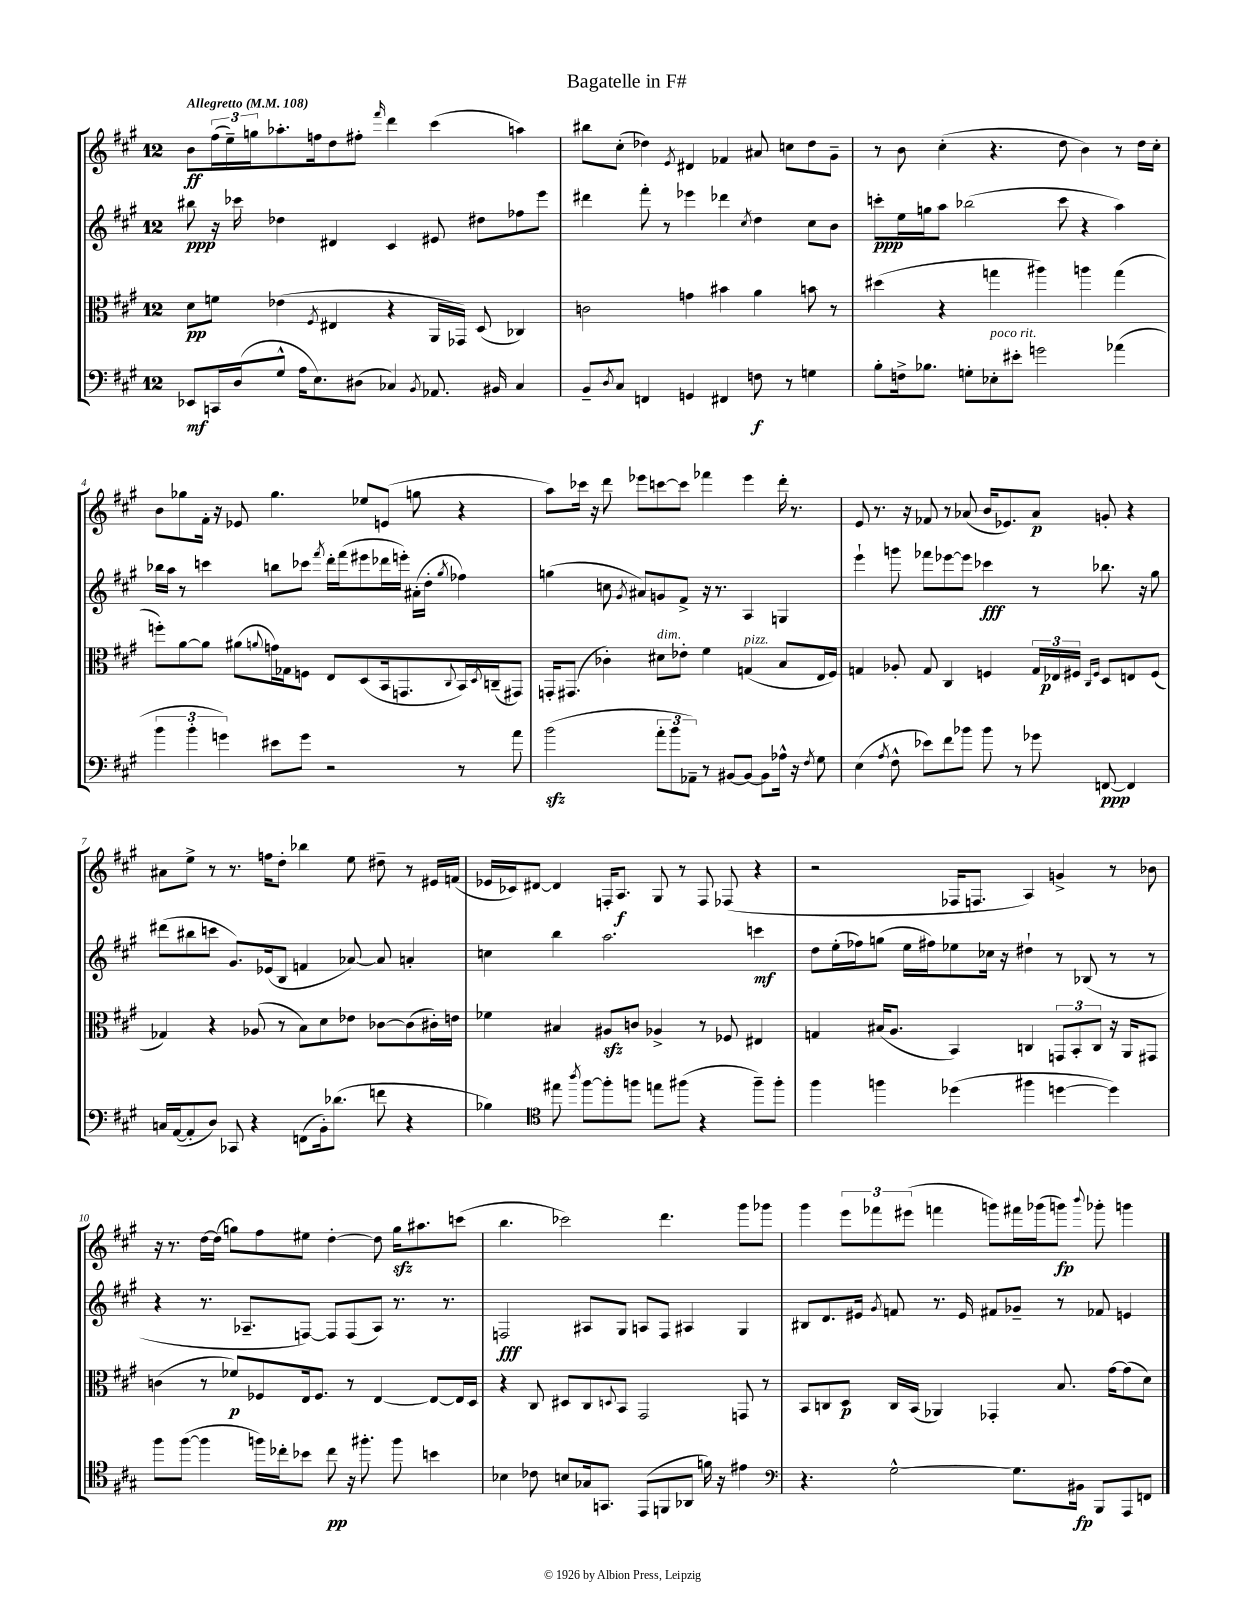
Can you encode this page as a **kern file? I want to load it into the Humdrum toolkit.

**kern	**dynam	**kern	**dynam	**kern	**dynam	**kern	**dynam
*part4	*part4	*part3	*part3	*part2	*part2	*part1	*part1
*staff4	*staff4	*staff3	*staff3	*staff2	*staff2	*staff1	*staff1
*clefF4	*	*clefC3	*	*clefG2	*	*clefG2	*
*k[f#c#g#]	*	*k[f#c#g#]	*	*k[f#c#g#]	*	*k[f#c#g#]	*
*M12/8	*	*M12/8	*	*M12/8	*	*M12/8	*
*MM108	*	*MM108	*	*MM108	*	*MM108	*
=1	=1	=1	=1	=1	=1	=1	=1
!	!	!	!	!	!	!LO:TX:a:B:t=Allegretto	!
8EE-X/L	mf	8d\L	pp	8bb#X\	ppp	8b\L	ff
16CCn/L	.	8fn\J	.	16r	.	(24ff#\L	.
.	.	.	.	.	.	24ee~\)	.
(16D/J	.	.	.	16ccc-X\	.	.	.
.	.	.	.	.	.	24ggn\J	.
8G#^^/J	.	(4e-X\	.	4dd-X\	.	8.aa-X'\	.
16A\KL	.	.	.	.	.	.	.
8.E\)	.	.	.	.	.	16ffn\k	.
.	.	8qF#/	.	.	.	.	.
.	.	4E#X/	.	4d#X/	.	8dd\	.
(8D#X\J	.	.	.	.	.	8ff#X'\J	.
.	.	.	.	.	.	16qqfff#/	.
4C-X/)	.	4r	.	4c#/	.	4ddd\	.
8qBB/	.	.	.	.	.	.	.
8.AA-X/	.	16AA/LL	.	8e#X/	.	(4ccc#\	.
.	.	16GG-X/JJ)	.	.	.	.	.
.	.	(8D/	.	8dd#X\L	.	.	.
16BB#X/	.	.	.	.	.	.	.
4C-/	.	4C-X/)	.	8ff-X\	.	4aan\)	.
.	.	.	.	8eee\J	.	.	.
=2	=2	=2	=2	=2	=2	=2	=2
8BB~/L	.	2cn\	.	4ddd#X\	.	8bb#X\L	.
8qD/	.	.	.	.	.	.	.
8C#/J	.	.	.	.	.	(8cc#'\J	.
4FFn/	.	.	.	8fff#'\	.	4dd-X\)	.
.	.	.	.	8r	.	.	.
.	.	.	.	.	.	8qe/	.
4GGn/	.	4gn\	.	4eee-X\	.	4d#X/	.
4FF#X/	.	4b#X\	.	4ddd-X\	.	4f-X/	.
.	.	.	.	8qcc#/	.	.	.
8Fn\	f	4a\	.	4dd\	.	8a#X/	.
8r	.	.	.	.	.	8ccn\L	.
4Gn\	.	8bn\	.	8cc#\L	.	8dd-\	.
.	.	8r	.	8b\J	.	8g#~\J	.
=3	=3	=3	=3	=3	=3	=3	=3
8B'\L	.	(4dd#X\	.	8cccn'\L	ppp	8r	.
16Fn^\k	.	.	.	16ee\L	.	8b\	.
8.B-X\J	.	.	.	16ggn\J	.	.	.
.	.	4r	.	8aa\J	.	(4cc#'\	.
8Gn'\L	.	.	.	(2bb-X\	.	.	.
!LO:TX:a:i:t=poco rit.	!	!	!	!	!	!	!
8E-X'\	.	4ggn\	.	.	.	4.r	.
8e#X'\J	.	.	.	.	.	.	.
2gn\	.	4aa#X\)	.	.	.	.	.
.	.	.	.	8ccc\	.	8dd\	.
.	.	4aan\	.	4r	.	4b\)	.
(4a-X\	.	(4gg\	.	4aa\)	.	8r	.
.	.	.	.	.	.	16dd\LL	.
.	.	.	.	.	.	16cc#'\JJ	.
!!LO:LB:g=z
=4	=4	=4	=4	=4	=4	=4	=4
6b\	.	8ffn'\L)	.	16bb-X\LL	.	8b\L	.
.	.	.	.	16aa\JJ	.	.	.
.	.	[8a\	.	8r	.	8gg-X\	.
6b'\	.	.	.	.	.	.	.
.	.	8a\J]	.	4cccn\	.	16f#'\Jk	.
.	.	.	.	.	.	16r	.
6gn\)	.	.	.	.	.	.	.
.	.	(8a#X\L	.	.	.	8e-X/	.
.	.	8qqan/	.	.	.	.	.
8e#X\L	.	16gn\L)	.	8bbn\L	.	4.gg-\	.
.	.	16G-X\J	.	.	.	.	.
8g\J	.	8Fn\J	.	8ccc-X\J	.	.	.
.	.	.	.	8qfff#/	.	.	.
2r	.	8E/L	.	16ddd'\LL	.	.	.
.	.	.	.	(16fff#\J	.	.	.
.	.	(8D/	.	8eee#X\	.	8ee-X/L	.
.	.	16BB/k	.	16ddd-X\L	.	(8en/J	.
.	.	8.GGn/	.	16eeen'\JJ)	.	.	.
.	.	.	.	(16a#X'\LL	.	8ggn\	.
.	.	.	.	16dd'\JJ	.	.	.
.	.	8qqC#/	.	8qgg#/	.	.	.
8r	.	16BB/L)	.	4ff-X\)	.	4r	.
.	.	8qD/	.	.	.	.	.
.	.	(16Cn~/J	.	.	.	.	.
8a\	.	8GG#X/J)	.	.	.	.	.
=5	=5	=5	=5	=5	=5	=5	=5
(2bzz\	.	16GGn'/KL	.	(4ggn\	.	8aa\L)	.
.	.	(8.GG#X/J	.	.	.	.	.
.	.	.	.	.	.	16ccc-X\Jk	.
.	.	.	.	.	.	16r	.
.	.	4c-X'\)	.	8ccn\	.	8ddd\	.
.	.	.	.	8qg#/	.	.	.
.	.	.	.	8a#X/L)	.	8eee-X\L	.
!	!	!LO:TX:a:i:t=dim.	!	!	!	!	!
12a'\L	.	8d#X\L	.	8gn/	.	[8cccn\	.
12b\	.	.	.	.	.	.	.
.	.	8e-X'\J	.	8f#^/J	.	8ccc\J]	.
12AA-X~\J)	.	.	.	.	.	.	.
8r	.	4f#\	.	16r	.	4fff-X\	.
.	.	.	.	8.r	.	.	.
[8BB#X/L	.	.	.	.	.	.	.
!	!	!LO:TX:a:i:t=pizz.	!	!	!	!	!
8BB#/J_	.	(4Gn/	.	4A/	.	4eee-\	.
8BB#\L]	.	.	.	.	.	.	.
16A-X^^\Jk	.	8B/L	.	4Gn/	.	16ddd'\	.
16r	.	.	.	.	.	8.r	.
8qF#/	.	.	.	.	.	.	.
8G#\	.	16E/L	.	.	.	.	.
.	.	16F#/JJ)	.	.	.	.	.
=6	=6	=6	=6	=6	=6	=6	=6
(4E\	.	4Gn/	.	4eee`\	.	8e/	.
.	.	.	.	.	.	8.r	.
8qA/	.	.	.	.	.	.	.
8F#^^\	.	8A-X'/	.	8gggn\	.	.	.
.	.	.	.	.	.	16r	.
8e-X\L)	.	8G/	.	8fff-X\L	.	8f-X/	.
8f#\	.	4C#/	.	[8eee-X\	.	8r	.
8b-X\J	.	.	.	8eee-\J]	.	(8a-X/	.
8b-\	.	4Fn/	.	4ccc-X\	fff	16b/KL	.
.	.	.	.	.	.	8.e-X/)	.
8r	.	.	.	.	.	.	.
8g-X\	.	24G/LL	.	8r	.	8a-/J	p
.	.	24E-X/	p	.	.	.	.
.	.	24F#X/JJ	.	.	.	.	.
.	.	16qqC#/LL	.	.	.	.	.
.	.	16qqF#/JJ	.	.	.	.	.
[8FFn/	ppp	8D/L	.	8.bb-X\	.	8gn'/	.
4FF/]	.	8En/	.	.	.	4r	.
.	.	.	.	16r	.	.	.
.	.	(8F#/J	.	8gg#\	.	.	.
!!LO:LB:g=z
=7	=7	=7	=7	=7	=7	=7	=7
16Cn/LL	.	4G-X/)	.	(8ddd#X\L	.	8a#X\L	.
([16AA/J	.	.	.	.	.	.	.
8AA'/]	.	.	.	8bb#X\	.	8ee^\J	.
8D/J)	.	4r	.	8cccn\J	.	8r	.
8CC-X/	.	.	.	8.g#/L)	.	8.r	.
4r	.	(8A-X/	.	.	.	.	.
.	.	.	.	(16e-X/k	.	16ffn\KL	.
.	.	8r	.	8B/J	.	8dd'\J	.
(8FFn\L	.	8B\L)	.	4fn/	.	4bb-X\	.
16BB'\k)	.	8d\	.	.	.	.	.
(8.d-X\J	.	.	.	.	.	.	.
.	.	8e-X\J	.	[8a-X/)	.	8ee\	.
8fn\	.	[8c-X\L	.	8a-/]	.	8dd#X~\	.
4r	.	(8c-\]	.	4an'/	.	8r	.
.	.	16c#X'\L)	.	.	.	16e#X/LL	.
.	.	16en\JJ	.	.	.	(16fn/JJ	.
=8	=8	=8	=8	=8	=8	=8	=8
4B-X\)	.	4f-X\	.	4ccn\	.	16e-X/LL	.
.	.	.	.	.	.	16c-X/J)	.
.	.	.	.	.	.	[8d#X/J	.
*clefC4	*	*	*	*	*	*	*
8ee#X\	.	4B#X/	.	4bb\	.	4d#/]	.
8qaa/	.	.	.	.	.	.	.
[8ff#\L	.	.	.	.	.	.	.
8ff#'\]	.	8A#Xzz/L	.	2.aa\	.	16Fn'/KL	.
.	.	.	.	.	.	8.A/J	f
8ffn\J	.	8cn/J	.	.	.	.	.
8een\L	.	4A-X^/	.	.	.	8G#/	.
(8ff#X\J	.	.	.	.	.	8r	.
4r	.	8r	.	.	.	8F/	.
.	.	8F-X/	.	.	.	(8F-X/	.
8ff#~\L)	.	4E#X/	.	4cccn\	mf	4r	.
8ff#'\J	.	.	.	.	.	.	.
=9	=9	=9	=9	=9	=9	=9	=9
4ff#\	.	4Gn/	.	8dd\L	.	2r	.
.	.	.	.	(16ee'\L	.	.	.
.	.	.	.	16ff-X\J)	.	.	.
4ffn\	.	(16B#X/KL	.	(8ggn\J	.	.	.
.	.	8.A/J	.	.	.	.	.
.	.	.	.	16ee\LL	.	.	.
.	.	.	.	16ff#X\J)	.	.	.
(4dd-X\	.	4BB/)	.	8ee-X\	.	16F-X/KL	.
.	.	.	.	.	.	8.Fn/J	.
.	.	.	.	16cc-X\Jk	.	.	.
.	.	.	.	16r	.	.	.
4ff#X\	.	4Cn/	.	4dd#X`\	.	4A/)	.
[4ddn\	.	12GGn/L	.	8r	.	4gn^/	.
.	.	12BB'/	.	.	.	.	.
.	.	.	.	(8B-X/	.	.	.
.	.	12C/J	.	.	.	.	.
4dd\])	.	16r	.	8r	.	8r	.
.	.	16AA/KL	.	.	.	.	.
.	.	8GG#X/J	.	8r	.	8b-X\	.
!!LO:LB:g=z
=10	=10	=10	=10	=10	=10	=10	=10
8ff#\L	.	(4cn\	.	4r	.	16r	.
.	.	.	.	.	.	8.r	.
([8ff#\J	.	.	.	.	.	.	.
4ff#\]	.	8r	.	8.r	.	[16dd\LL	.
.	.	.	.	.	.	(16dd\JJ]	.
.	.	8f-X/L)	p	.	.	8ggn\L)	.
.	.	.	.	8.A-X~/L	.	.	.
16ffn\LL)	.	8F-X/	.	.	.	8ff#\	.
16cc-X'\J	.	.	.	.	.	.	.
8b-X\J	.	16E/k	.	[8Fn/J)	.	8ee#X\J	.
.	.	8.F-/J	.	.	.	.	.
8cc-\	pp	.	.	8F/L]	.	[4dd'\	.
16r	.	8r	.	(8F/	.	.	.
8.ff#X'\	.	.	.	.	.	.	.
.	.	[4E/	.	8A-/J)	.	8dd\]	.
8ff#\	.	.	.	8.r	.	16ggzz\KL	.
.	.	.	.	.	.	8.aa#X\	.
4bn\	.	8E/L_	.	.	.	.	.
.	.	.	.	8.r	.	.	.
.	.	16E/L]	.	.	.	(8cccn\J	.
.	.	16D/JJ	.	.	.	.	.
=11	=11	=11	=11	=11	=11	=11	=11
4B-X\	.	4r	.	2Fn/	fff	4.bb\	.
8c-X\	.	8C#/	.	.	.	.	.
8Bn/L	.	8D#X/L	.	.	.	2ccc-X\)	.
16G-X/k	.	8C#/	.	8A#X/L	.	.	.
8.GGn/J	.	.	.	.	.	.	.
.	.	8qqDn/	.	.	.	.	.
.	.	8BB/J	.	8G#/J	.	.	.
(8EE/L	.	2GG#/	.	8An/L	.	.	.
8FFn/	.	.	.	8F/J	.	4.ddd\	.
8AA-X/J	.	.	.	4A#X/	.	.	.
16fn\)	.	.	.	.	.	.	.
16r	.	.	.	.	.	.	.
4e#X\	.	8GGn/	.	4G#/	.	8ggg#\L	.
.	.	8r	.	.	.	8ggg-X\J	.
=12	=12	=12	=12	=12	=12	=12	=12
*clefF4	*	*	*	*	*	*	*
4.r	.	8BB/L	.	8B#X/L	.	4ggg#\	.
.	.	8Cn/	.	8.d/	.	.	.
.	.	8D/J	p	.	.	12eee\L	.
.	.	.	.	16e#X/Jk	.	.	.
.	.	.	.	.	.	12fff-X\	.
.	.	.	.	8qg#/	.	.	.
[2G#^^\	.	16C/LL	.	8fn/	.	.	.
.	.	.	.	.	.	(12eee#X\J	.
.	.	(16BB/JJ	.	.	.	.	.
.	.	4AA-X/)	.	8.r	.	4fffn\	.
.	.	.	.	16e#/	.	.	.
.	.	4GG-X'/	.	8f#X/L	.	8gggn\L)	.
8.G#\L]	.	.	.	8g-X~/J	.	16fff#X\L	.
.	.	.	.	.	.	(16ggg-X\J	.
.	.	8.B/	.	8r	.	8gggn\J)	fp
16BB#X\Jk	fp	.	.	.	.	.	.
.	.	.	.	.	.	8qqbbb/	.
8BBB/L	.	.	.	8f-X/	.	8ggg-X'\	.
.	.	[16g#\KL	.	.	.	.	.
8AAA/	.	(8g#\]	.	4en/	.	4gggn\	.
8FFn/J	.	8d\J)	.	.	.	.	.
==	==	==	==	==	==	==	==
*-	*-	*-	*-	*-	*-	*-	*-
